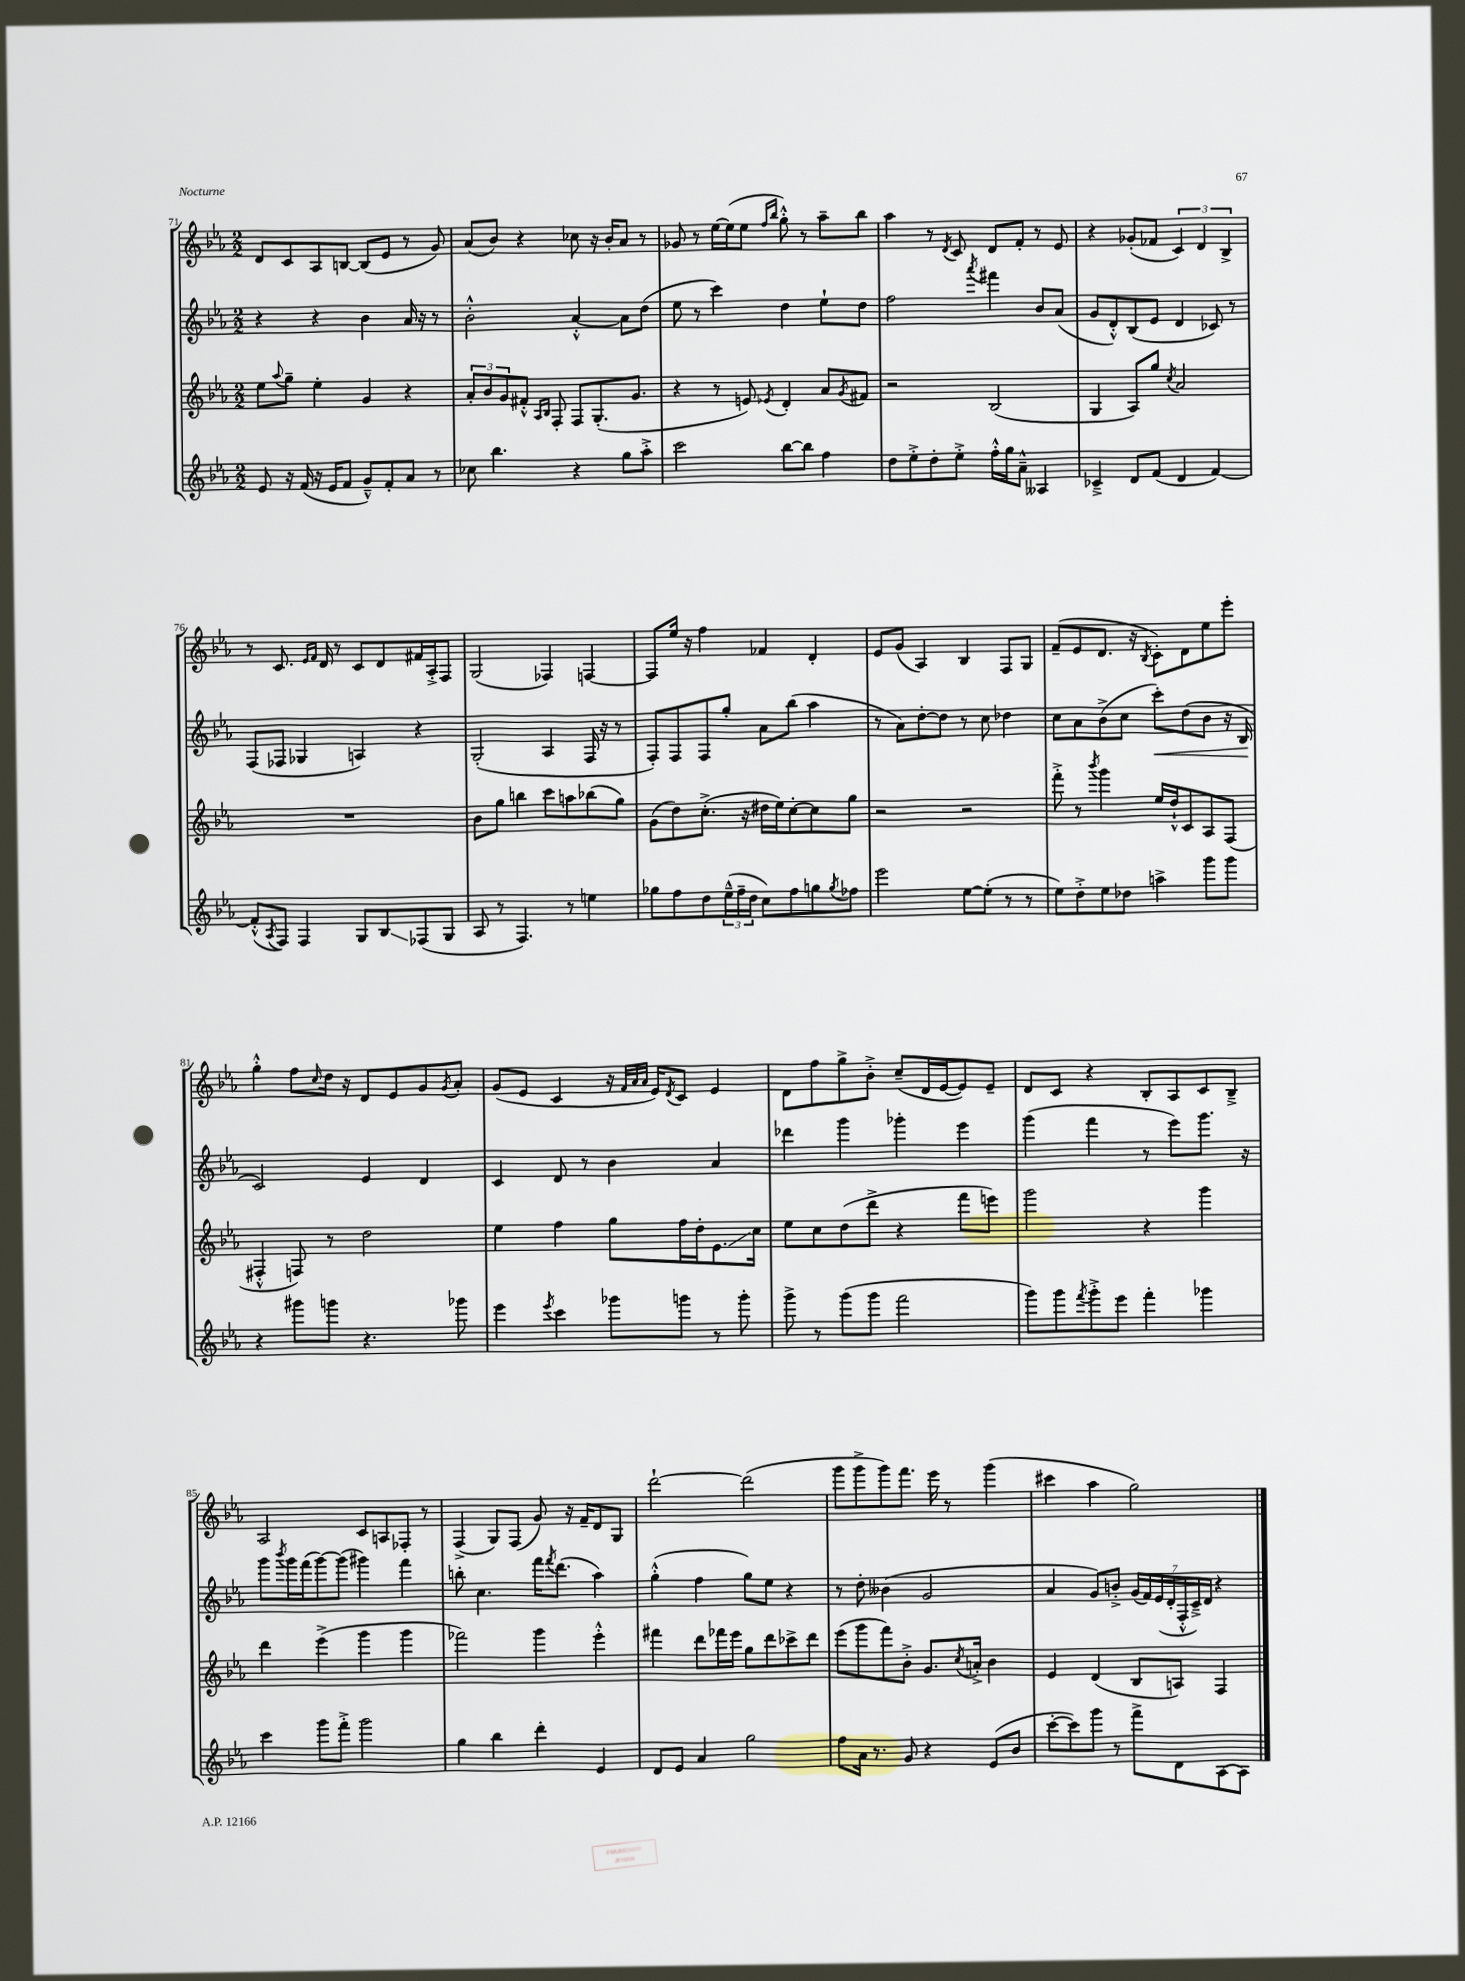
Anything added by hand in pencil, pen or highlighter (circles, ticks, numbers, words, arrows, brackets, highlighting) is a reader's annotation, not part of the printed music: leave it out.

**kern	**kern	**kern	**kern
*staff4	*staff3	*staff2	*staff1
*clefG2	*clefG2	*clefG2	*clefG2
*k[b-e-a-]	*k[b-e-a-]	*k[b-e-a-]	*k[b-e-a-]
*M2/2	*M2/2	*M2/2	*M2/2
8e-	8ee-	4r	8d
.	8qqaa-	.	.
16r	8gg~	.	8c
(16f	.	.	.
16r	4ee-'	4r	8A-
16e-	.	.	.
8f	.	.	[8B
8g~^^)	4g	4b-	(8B]
8f'	.	.	8e-
8a-	4r	16a-	8r
.	.	16r	.
8r	.	8r	8g)
=	=	=	=
8cc-	12a-'	2b-'^^	(8a-
.	12b-	.	.
4.bb-	.	.	8b-)
.	12g	.	.
.	8f#'^^	.	4r
.	16qqA-	.	.
.	16qqB-	.	.
.	8F'	.	.
4r	8F	[4a-'^^	8cc-
.	(8.G'	.	16r
.	.	.	16b-'
8gg	.	8a-]	8a-
.	8.g	.	.
8aa-'^	.	(8dd	8r
=	=	=	=
2ccc	4r	8ee-	8g-
.	.	8r	8r
.	8r	4ccc)	[16ee-
.	.	.	(16ee-]
.	8e)	.	8ee-
.	.	.	16qqff
.	8qe-	.	16qqbb-
[8bb-	4d'	4dd	8gg'^^)
8bb-]	.	.	8r
4ff	8a-	8ee-`	8aa-~
.	8qg	.	.
.	8f#	8dd	8bb-
=	=	=	=
8dd	2r	2ff	4aa-
8ee-'^	.	.	.
8dd'	.	.	8r
.	.	.	8qd
8ee-'^	.	.	8c
.	.	8qaaa-	.
16ff'^^	(2B-	4fff#	8d
16gg	.	.	.
8a-~^^	.	.	8f'
4A--	.	8b-	8r
.	.	(8a-	8e-
=	=	=	=
4c-~^	4G	8g	4r
.	.	8d'^^)	.
8d	8A-)	(8B-	(8g-'
(8f	8gg	8e-	8f-
.	8qcc	.	.
4d	2a-	4d	6c)
.	.	.	6d
[4f)	.	8c-)	.
.	.	.	6B-^
.	.	8r	.
=	=	=	=
(8f'^^]	1r	(8F	8r
8qA-	.	.	.
8F)	.	8F-	8.c
4F	.	4G-	.
.	.	.	16qqe-
.	.	.	16qqf
.	.	.	16d
.	.	.	8r
8G	.	4A)	8c
8B-	.	.	8d
(8F-	.	4r	16f#
.	.	.	16A-'^
8G	.	.	8F
=	=	=	=
8A-	8b-	(2G'	(2G
8r	8gg	.	.
4.F)	4bb	.	.
.	8ccc	4A-	4F-)
8r	8aa	.	.
4ee	(8bb-	16F	[4F
.	.	16r	.
.	8gg)	8r	.
=	=	=	=
8gg-	(8g	8F')	8F]
8ff	8dd)	8F	16ee-
.	.	.	16r
8dd	(8.cc'^	8F	4ff
(24ee-~^^	.	8gg'	.
24ff~	.	.	.
.	16r	.	.
24dd	.	.	.
8cc)	16dd#	8a-	4f-
.	16ee-)	.	.
8ff	[8cc'	(8bb-	.
8gg	8cc]	4aa-	4d'
8qgg	.	.	.
8ff-	8gg	.	.
=	=	=	=
2eee-	2r	8r	8e-
.	.	8a-)	(8g
.	.	[8dd'	4A-)
.	.	8dd]	.
[8ee-	2r	8r	4B-
(8ee-']	.	8cc	.
8r	.	4dd-	8F
8r	.	.	8G
=	=	=	=
8ee-)	8fff'^	8cc	(8f~
8dd'^	8r	8a-	8e-
.	8qbbb-	.	.
8ee-	4ggg	(8b-^	8.d
8dd-	.	8cc	.
.	.	.	16r
.	.	.	8qB-
4aa^	16ee-	8ccc')	8c')
.	16dd`^^	.	.
.	8c	(8dd	8d
8ggg	8A-	8b-	8ee-
8ggg	(8F	16r	8eee-'
.	.	16B-	.
=	=	=	=
4r	4F#'^^	2c)	4gg'^^
8ggg#	8F)	.	8ff
.	.	.	16qqcc
8ggg	8r	.	16dd
.	.	.	16r
4.r	2dd	4e-	8d
.	.	.	8e-
.	.	4d	8g
.	.	.	8qg
8ggg-	.	.	8a-'
=	=	=	=
4eee-	4ee-	4c	(8g
.	.	.	8e-
8qeee-	.	.	.
4ccc	4ff	8d	4c
.	.	8r	.
8ggg-	8gg	4b-	16r
.	.	.	32qqf
.	.	.	32qqa-
.	.	.	32qqa-
.	.	.	16e-)
.	.	.	8qd
8ggg	16ff	.	8c
.	16dd'	.	.
8r	8.e-	4a-	4e-
8ggg'	.	.	.
.	16cc	.	.
=	=	=	=
8ggg^	8ee-	4ddd-	8d
8r	8cc	.	8ff
(8ggg	(8dd	4ggg	8gg^
8ggg	8ddd^	.	8b-'^
2fff	4r	4ggg-'	(8cc~
.	.	.	16d
.	.	.	[16e-
.	8fff	4eee-	8e-])
.	8eee)	.	8e-~
=	=	=	=
8ggg)	2ggg	(4ggg	8d
8ggg	.	.	8c
8qfff	.	.	.
8ggg'^	.	4fff	4r
8eee-	.	.	.
4fff'	4r	8r	8B-'
.	.	8eee-)	8A-
4ggg-	4ggg	8.ggg	8c
.	.	.	8B-~^
.	.	16r	.
=	=	=	=
4ccc	4ddd	8ggg	2A-
.	.	8qbbb-	.
.	.	16ggg	.
.	.	(16fff	.
8ggg	(4eee-^	[8ggg)	.
8fff'^	.	(8ggg]	.
2ggg	4ggg	4ggg#)	8c
.	.	.	8A
.	4ggg	4fff	8F-'
.	.	.	8r
=	=	=	=
4gg	2fff-)	8bb'	(4F^
.	.	4.cc	.
4bb-	.	.	8G)
.	.	.	(8F
4ddd'	4ggg	16fff	8g)
.	.	8qfff	.
.	.	(8.ddd	.
.	.	.	16r
.	.	.	16f~
4e-	4eee-'^^	4aa-)	8d
.	.	.	8G
=	=	=	=
8d	4fff#	(4gg'^^	[2ddd`
8e-	.	.	.
4a-	8ddd	4ff	.
.	16fff-	.	.
.	16eee-	.	.
2gg	8gg	8gg)	(2ddd]
.	8ddd	8ee-	.
.	8ccc-^	4r	.
.	8ddd	.	.
=	=	=	=
8ff	(8eee-	8r	8ggg
16a-	8ggg	8dd'	8ggg^
8.r	.	.	.
.	8fff)	(4b--	8ggg)
8g	8b-'^	.	8.fff
4r	8.g	2g	.
.	.	.	16eee-
.	.	.	8r
.	8qcc	.	.
.	16a'^	.	.
(8e-	4b-	.	(4ggg
8b-	.	.	.
=	=	=	=
[8ccc'	4e-	4a-	4ccc#
8ccc])	.	.	.
8ggg	(4d	8g)	4aa-
8r	.	8b'^	.
8fff^	8B-	(28g	2gg)
.	.	28f)	.
.	.	(28e-	.
.	.	28d'	.
8d	8A)	.	.
.	.	28F'^^	.
.	.	28c~^)	.
.	.	28d	.
[8A-	4F	4r	.
8A-]	.	.	.
==	==	==	==
*-	*-	*-	*-
